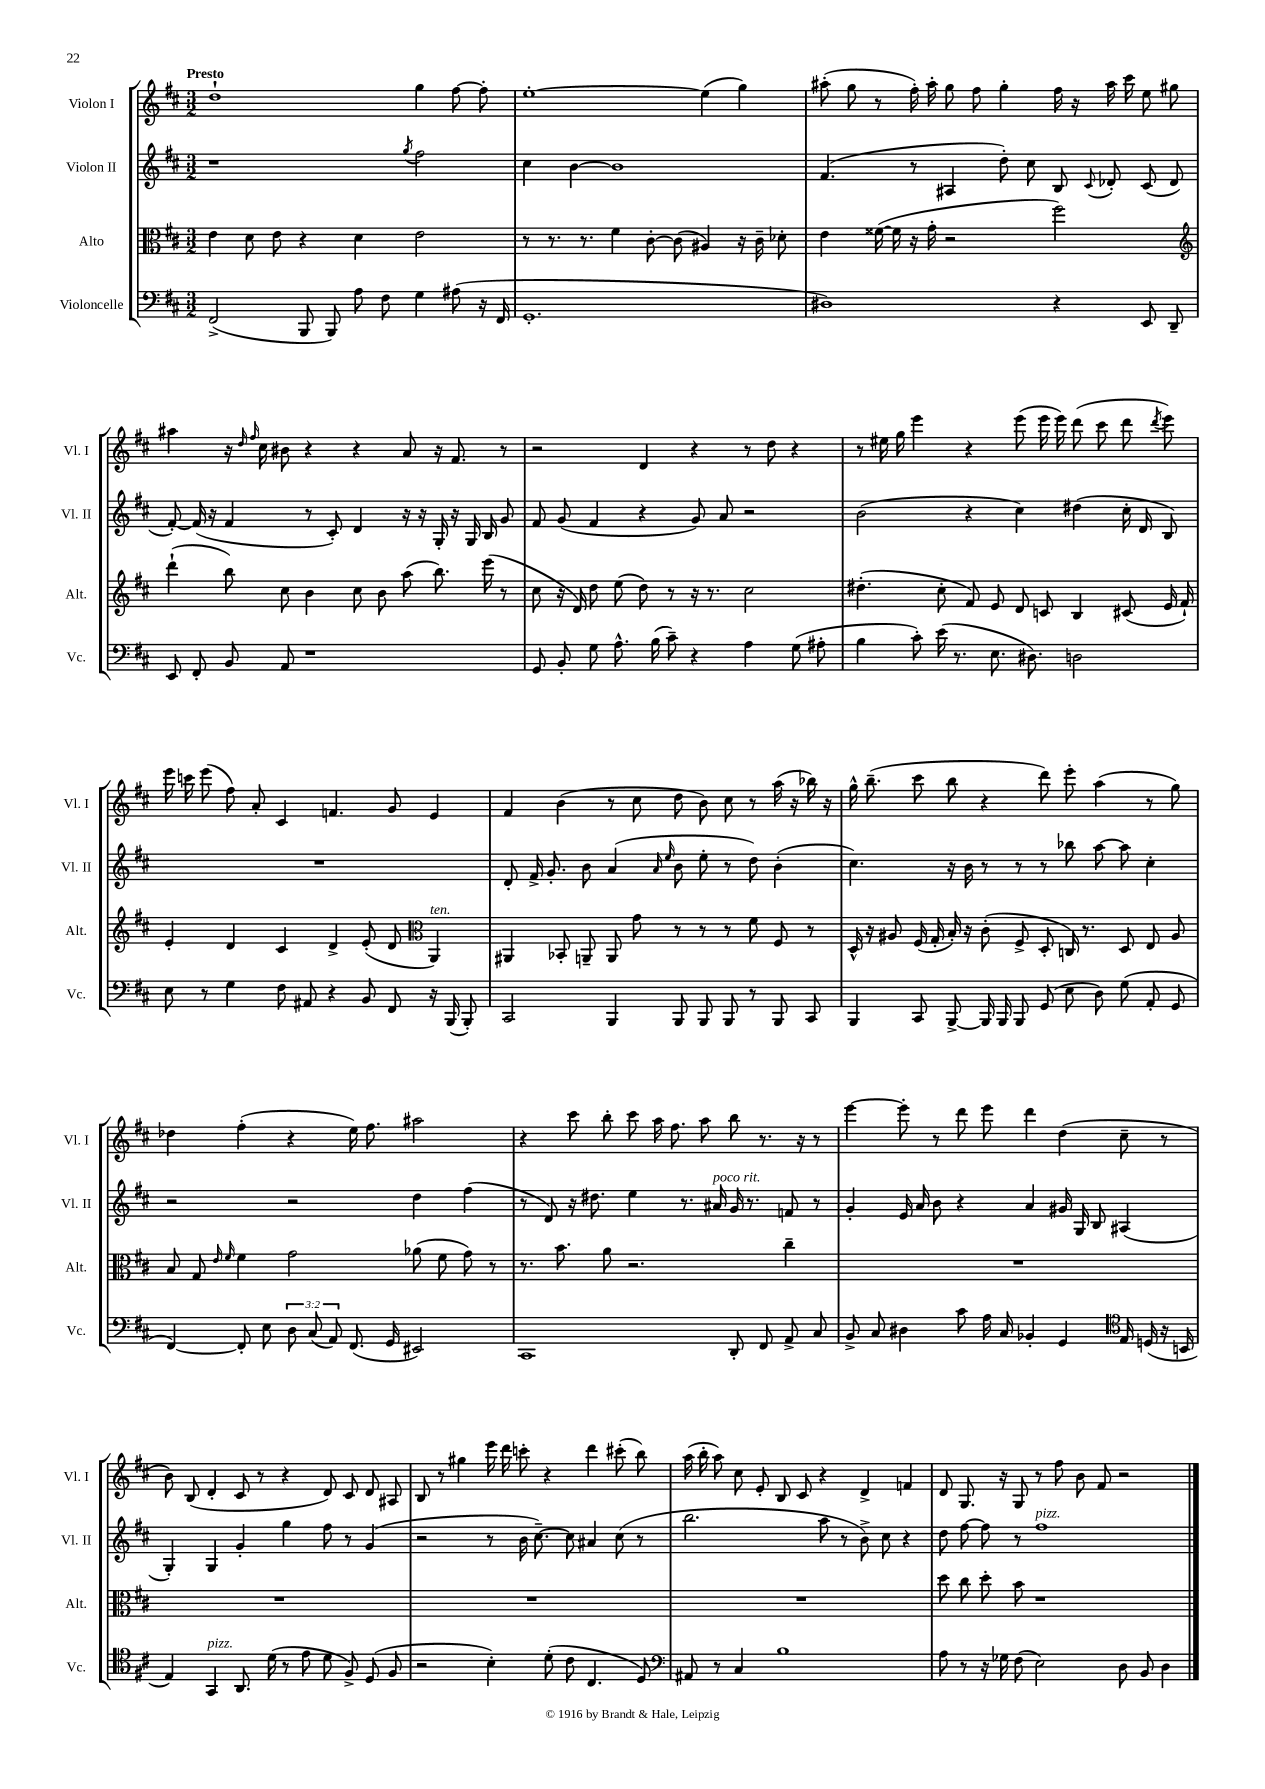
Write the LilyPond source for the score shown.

<<
\new StaffGroup <<
\new Staff = "s0" \with { instrumentName = "Violon I" shortInstrumentName = "Vl. I" } {
    \clef treble \key d \major \numericTimeSignature \time 3/2 \tempo "Presto"
    \autoBeamOff d''1-! g''4 fis''8~ fis''8-. |
    e''1~-. e''4( g''4) |
    ais''8-.( g''8 r8 fis''16-.) ais''16-. g''8 fis''8 g''4-. fis''16 r16 ais''16 cis'''16 e''8 gis''8 |
    ais''4 r16 \grace { d''16 fis''16 } cis''16 bis'8 r4 r4 a'8 r16 fis'8. r8 |
    r2 d'4 r4 r8 d''8 r4 |
    r8 eis''16 g''16 e'''4 r4 e'''8( e'''16 e'''16) d'''8( cis'''8 d'''8 \acciaccatura { d'''8 } e'''8) |
    e'''16 c'''16 e'''8( fis''8) a'8-. cis'4 f'4. g'8 e'4 |
    fis'4 b'4( r8 cis''8 d''8 b'8) cis''8 r8 a''16( r16 bes''16) r16 |
    g''16-^ b''8.--( cis'''8 b''8 r4 d'''8) e'''8-. a''4( r8 g''8) |
    des''4 fis''4-.( r4 e''16) fis''8. ais''2 |
    r4 cis'''8 b''8-. cis'''8 a''16 fis''8. a''8 b''8 r8. r16 r8 |
    e'''4~ e'''8-. r8 d'''8 e'''8 d'''4 d''4( cis''8-- r8 |
    b'8) b8( d'4-. cis'8 r8 r4 d'8) cis'8 d'8 ais8 |
    b8 r8 gis''4 e'''16 d'''16 c'''8-. r4 d'''4 cis'''8-.( b''8) |
    a''16( b''16-. a''8) cis''8 e'8-. b8 cis'8 r4 d'4-> f'4 |
    d'8 g8. r16 g8 r8 fis''8 b'8 fis'8 r2 \bar "|." |
}
\new Staff = "s1" \with { instrumentName = "Violon II" shortInstrumentName = "Vl. II" } {
    \clef treble \key d \major \numericTimeSignature \time 3/2
    \autoBeamOff r1 \acciaccatura { g''8 } fis''2 |
    cis''4 b'4~ b'1 |
    fis'4.( r8 ais4 d''8-.) cis''8 b8 \appoggiatura { cis'8 } des'8-. cis'8( des'8 |
    fis'8~-.) fis'16( r16 fis'4 r8 cis'8-.) d'4 r16 r16 g16-. r16 g16 b16 g'8 |
    fis'8 g'8( fis'4 r4 g'8) a'8 r2 |
    b'2( r4 cis''4) dis''4( cis''16-. d'16 b8) |
    R1. |
    d'8-. fis'16-> g'8.-. b'8 a'4( \grace { a'16 e''16 } b'8 e''8-. r8 d''8) b'4-.( |
    cis''4.) r16 b'16 r8 r8 r8 bes''8 a''8~ a''8 cis''4-. |
    r2 r2 d''4 fis''4( |
    r8 d'8) r16 dis''8. e''4 r8. ais'16^\markup { \italic "poco rit." } g'16 r8. f'8 r8 |
    g'4-. e'16 a'16 b'8 r4 a'4 gis'16 g16 b8 ais4( |
    g4-.) g4 g'4-. g''4 fis''8 r8 g'4( |
    r2 r8 b'16 cis''8.~--) cis''8 ais'4 cis''8( r8 |
    b''2. a''8 r8 b'8->) cis''8 r4 |
    d''8 fis''8~ fis''8 r8 fis''1^\markup { \italic "pizz." } \bar "|." |
}
\new Staff = "s2" \with { instrumentName = "Alto" shortInstrumentName = "Alt." } {
    \clef alto \key d \major \numericTimeSignature \time 3/2
    \autoBeamOff e'4 d'8 e'8 r4 d'4 e'2 |
    r8 r8. r8. fis'4 cis'8~-. cis'8( ais4) r16 cis'16-- des'8-. |
    e'4 fisis'16~( fisis'16 r16 g'16-. r2 fis''2) |
    \clef treble d'''4-!( b''8) cis''8 b'4 cis''8 b'8 a''8( b''8.) e'''16( r8 |
    cis''8 r16 d'16) d''8 e''8( d''8) r8 r16 r8. cis''2 |
    dis''4.-.( cis''8-. fis'8) e'8 d'8 c'8 b4 cis'8( e'16 fis'16-!) |
    e'4-. d'4 cis'4 d'4-> e'8-.( d'8 \clef alto a,4^\markup { \italic "ten." }) |
    ais,4 bes,8-. a,8-- a,8 g'8 r8 r8 r8 fis'8 fis8 r8 |
    d16-^ r16 ais8 fis16( g16-. b16-.) r16 cis'8-.( fis8-> d8-. c16) r8. d8 e8 ais8 |
    b8 g8 \grace { e'16 fis'16 } fis'4 g'2 aes'8( fis'8 g'8) r8 |
    r8. b'8. a'8 r2. cis''4-- |
    R1. |
    R1. |
    R1. |
    R1. |
    d''8 cis''8 d''8-. b'8 r1 \bar "|." |
}
\new Staff = "s3" \with { instrumentName = "Violoncelle" shortInstrumentName = "Vc." } {
    \clef bass \key d \major \numericTimeSignature \time 3/2 \override Staff.TupletNumber.text = #tuplet-number::calc-fraction-text
    \autoBeamOff fis,2->( b,,8 b,,8) a8 fis8 g4 ais8( r16 fis,16 |
    g,1.-. |
    dis1) r4 e,8 d,8-- |
    e,8 fis,8-. b,8 a,8 r1 |
    g,8 b,8-. g8 a8.-^ b16( cis'8--) r4 a4 g8( ais8-. |
    b4 cis'8-.) e'16( r8. e8. dis8.) d2 |
    e8 r8 g4 fis8 ais,8 r4 b,8 fis,8 r16 b,,16( b,,8-.) |
    cis,2 b,,4 b,,8 b,,8 b,,8 r8 b,,8 cis,8 |
    b,,4 cis,8 b,,8~-> b,,16 b,,16 b,,8 g,8( e8 d8) g8( a,8-. g,8 |
    fis,4~) fis,8-. e8 \tuplet 3/2 { d8 cis8( a,8) } fis,8.( g,16 eis,2) |
    cis,1 d,8-. fis,8 a,8-> cis8 |
    b,8-> cis8 dis4 cis'8 a16 cis16 bes,4-. g,4 \clef tenor e16 d16( r16 b,16 |
    e4) g,4^\markup { \italic "pizz." } a,8. d'16( r8 e'8 d'8 fis8->) d8( fis8 |
    r2 b4-.) d'8-.( cis'8 cis4. d8) |
    \clef bass ais,8 r8 cis4 b1 |
    a8 r8 r16 ges16 fis8( e2) d8 b,8 d4 \bar "|." |
}
>>
>>
\layout { \context { \Score \remove "Bar_number_engraver" } }
